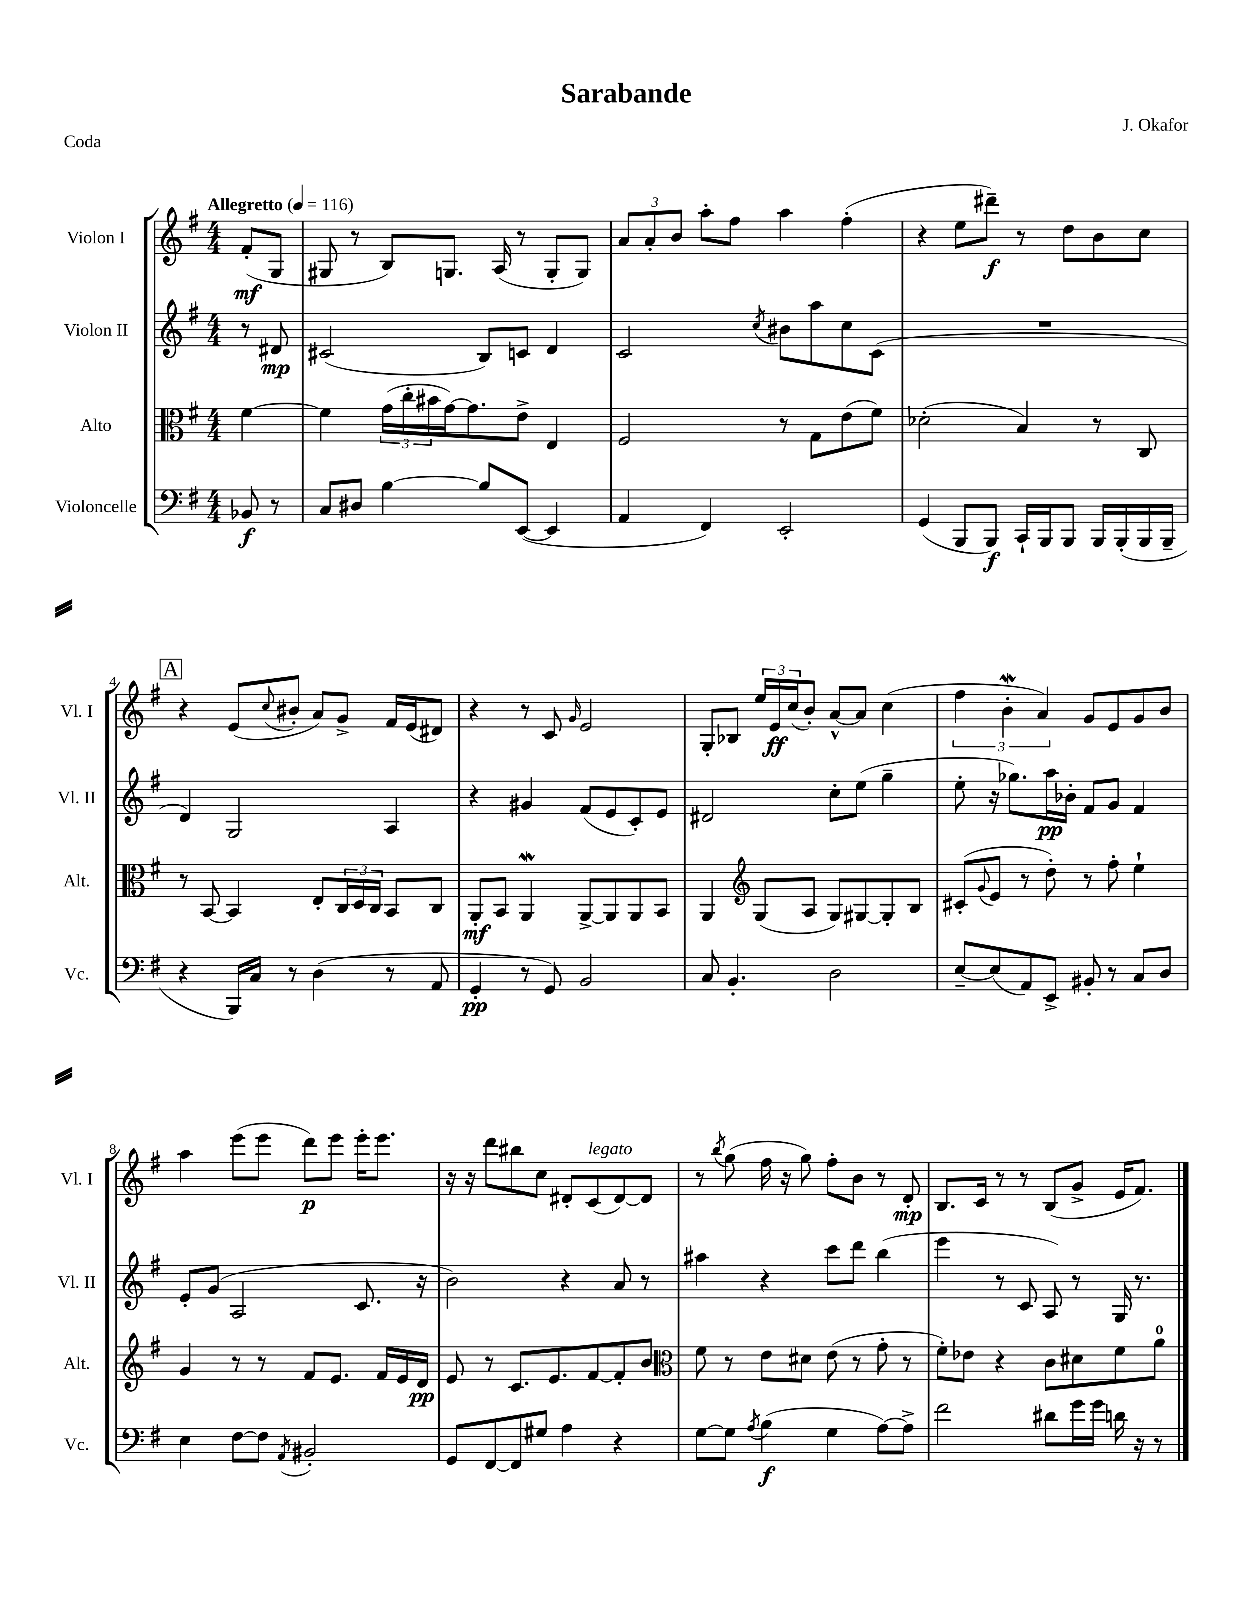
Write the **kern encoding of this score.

**kern	**kern	**kern	**kern
*staff4	*staff3	*staff2	*staff1
*clefF4	*clefC3	*clefG2	*clefG2
*k[f#]	*k[f#]	*k[f#]	*k[f#]
*M4/4	*M4/4	*M4/4	*M4/4
*MM116	*MM116	*MM116	*MM116
8BB-/	[4f#\	8r	(8f#'/L
8r	.	8d#/	8G/J
=	=	=	=
8C/L	4f#\]	(2c#/	8G#/
8D#/J	.	.	8r
[4B\	(24g\LL	.	8B/L)
.	24cc'\	.	.
.	24b#\	.	.
.	[16g\J)	.	8.G/J
.	8.g\]	.	.
8B/]L	.	8B/L)	.
.	.	.	(16A/
([8EE/J	8e^\J	8c/J	8r
4EE/]	4E/	4d/	8G'/L
.	.	.	8G/J)
=	=	=	=
4AA/	2F#/	2c/	12a/L
.	.	.	12a'/
.	.	.	12b/J
4FF#/)	.	.	8aa'\L
.	.	.	8ff#\J
.	.	8qcc/	.
2EE'/	8r	8b#\L	4aa\
.	8G\L	8aa\	.
.	(8e\	8cc\	(4ff#'\
.	8f#\J)	(8c\J	.
=	=	=	=
(4GG/	(2d-'\	1r	4r
8BBB/L	.	.	8ee\L
8BBB/J)	.	.	8ddd#~\J)
16CC`/LL	4B/)	.	8r
16BBB/J	.	.	.
8BBB/J	.	.	8dd\L
16BBB/LL	8r	.	8b\
(16BBB'/	.	.	.
16BBB/	8C/	.	8cc\J
16BBB~/JJ	.	.	.
=	=	=	=
4r	8r	4d/)	4r
.	[8BB/	.	.
16BBB/LL)	4BB/]	2G/	(8e/L
16C/JJ	.	.	.
.	.	.	8qqcc/
8r	.	.	8b#'/J
(4D\	8E'/L	.	8a/L)
.	24C/L	.	8g^/J
.	24D/	.	.
.	24C/JJ	.	.
8r	8BB/L	4A/	16f#/LL
.	.	.	(16e/J
8AA/	8C/J	.	8d#/J)
=	=	=	=
4GG'/	8AA'/L	4r	4r
.	8BB/J	.	.
8r	4AA/	4g#/	8r
8GG/)	.	.	8c/
.	.	.	16qqg/
2BB/	[8AA^/L	(8f#/L	2e/
.	8AA/]	8e/	.
.	8AA/	8c'/)	.
.	8BB/J	8e/J	.
=	=	=	=
8C/	4AA/	2d#/	8G'/L
4.BB'/	.	.	8B-/J
*	*clefG2	*	*
.	(8G/L	.	24ee/LL
.	.	.	24e/
.	.	.	(24cc/J
.	8A/J	.	8b'/J)
2D\	8G/L)	8cc'\L	[8a^^/L
.	[8G#/	(8ee\J	8a/]J
.	8G#'/]	4gg~\	(4cc\
.	8B/J	.	.
=	=	=	=
[8E~/L	(8c#'/L	8ee'\	6ff#\
.	8qqg/	.	.
(8E/]	8e/J	16r	.
.	.	.	6b'\
.	.	8.gg-\L)	.
8AA/)	8r	.	.
.	.	.	6a/)
8EE^/J	8dd'\)	16aa\L	.
.	.	16b-'\JJ	.
8BB#'/	8r	8f#/L	8g/L
8r	8ff#'\	8g/J	8e/
8C/L	4ee`\	4f#/	8g/
8D/J	.	.	8b/J
=	=	=	=
4E\	4g/	8e'/L	4aa\
.	.	(8g/J	.
[8F#\L	8r	2A/	(8eee\L
8F#\]J	8r	.	8eee\J
8qAA/	.	.	.
2BB#'/	8f#/L	.	8ddd\L)
.	8.e/J	.	8eee\J
.	.	8.c/	16eee'\LK
.	16f#/LL	.	8.eee\J
.	16e/	.	.
.	16d/JJ	16r	.
=	=	=	=
8GG/L	8e/	2b\)	16r
.	.	.	16r
[8FF#/	8r	.	8ddd\L
8FF#/]	8.c/L	.	8bb#\
8G#/J	.	.	8cc\J
.	8.e/	.	.
4A\	.	4r	8d#'/L
.	[8f#/	.	(8c/
4r	8f#'/]	8a/	[8d#/)
.	8b/J	8r	8d#/]J
=	=	=	=
*	*clefC3	*	*
[8G\L	8f#\	4aa#\	8r
.	.	.	8qbb/
8G\]J	8r	.	(8gg\
8qA/	.	.	.
(4B\	8e\L	4r	16ff#\
.	.	.	16r
.	8d#\J	.	8gg\)
4G\	(8e\	8ccc\L	8ff#'\L
.	8r	8ddd\J	8b\J
[8A\L)	8g'\	(4bb\	8r
8A^\]J	8r	.	8d'/
=	=	=	=
2f#\	8f#'\L)	4eee\	8.B/L
.	8e-\J	.	.
.	.	.	16c/Jk
.	4r	8r	8r
.	.	8c/	8r
8d#\L	8c\L	8A/)	(8B/L
16g\L	8d#\	8r	8g^/J
16g\JJ	.	.	.
16d\	8f#\	16G/	16e/LK
16r	.	8.r	8.f#/J)
8r	8a\J	.	.
==	==	==	==
*-	*-	*-	*-
